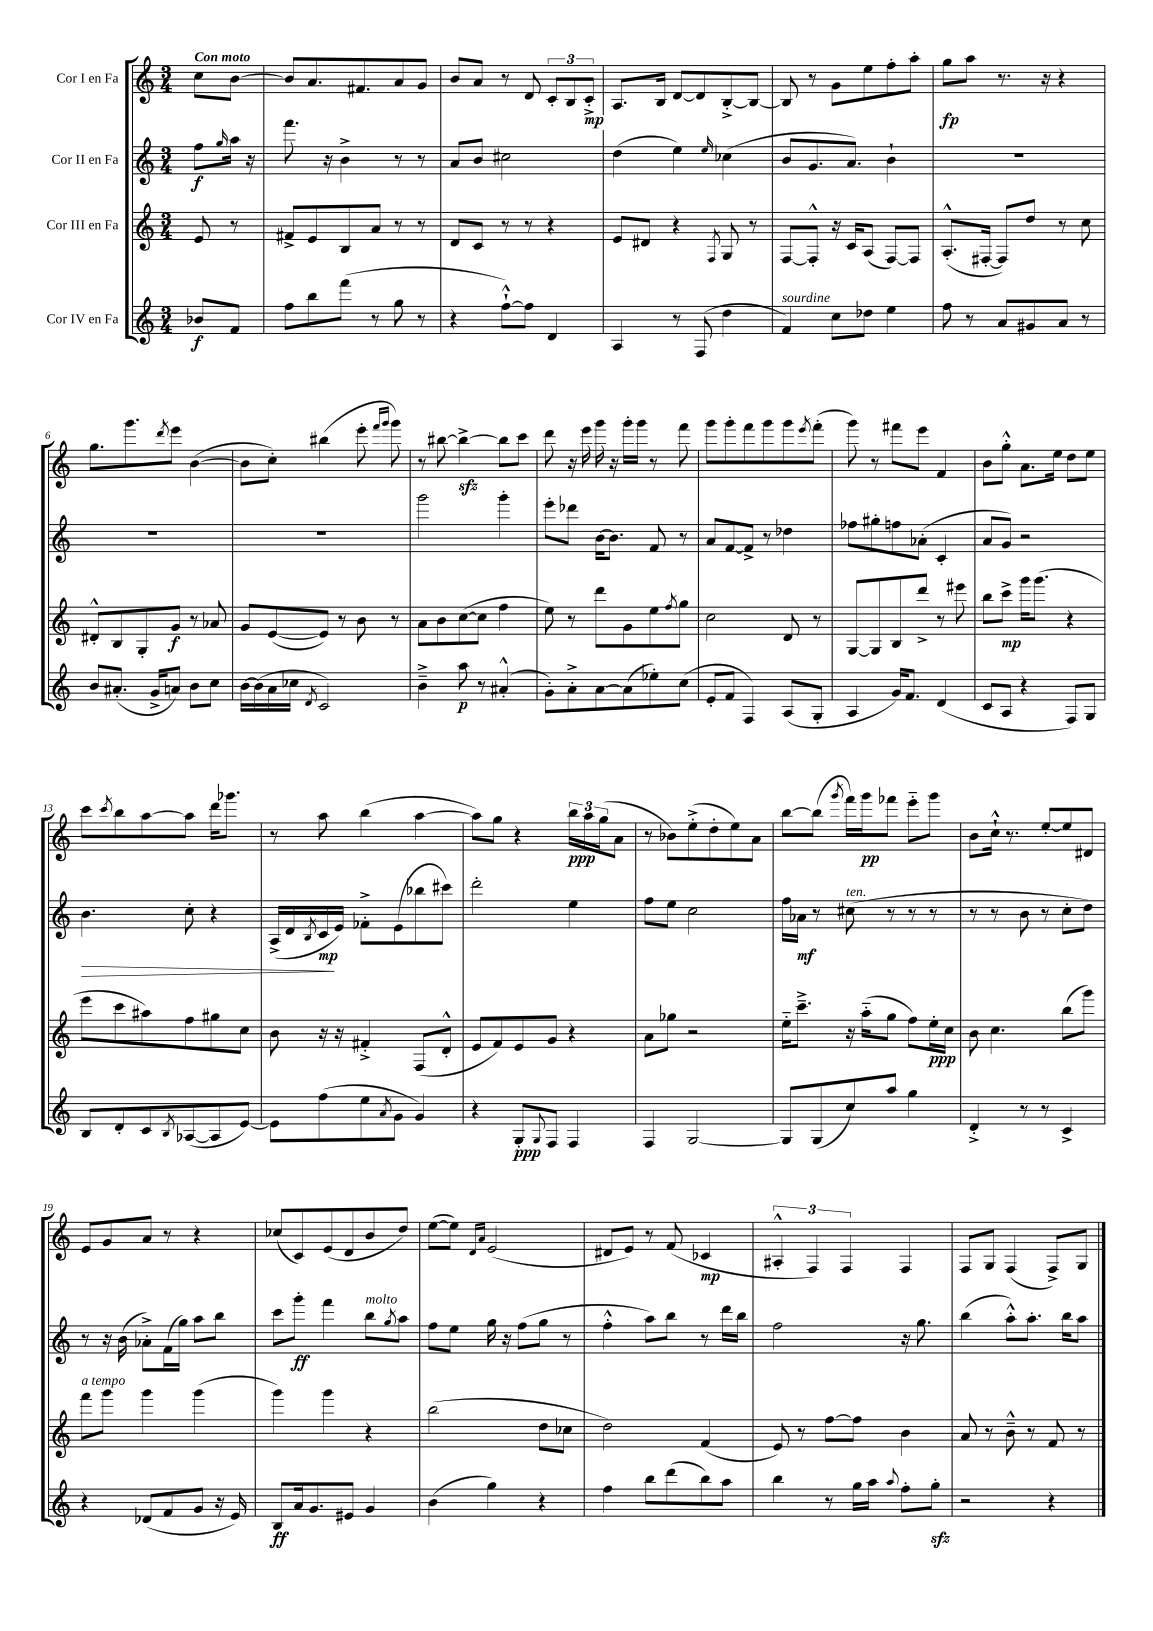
<<
\new StaffGroup <<
\new Staff = "s0" \with { instrumentName = "Cor I en Fa" } {
    \clef treble \key c \major \numericTimeSignature \time 3/4 \partial 4 \tempo "Con moto"
    c''8 b'8~ |
    b'8 a'8. fis'8. a'8 g'8 |
    b'8 a'8 r8 d'8 \tuplet 3/2 { c'8-. b8 c'8-.->\mp } |
    a8. b16 d'8~ d'8 b8~-.-> b8~ |
    b8 r8 g'8 e''8 f''8-. a''8-. |
    g''8\fp a''8 r8. r16 r4 |
    g''8. g'''8. \acciaccatura { d'''8 } e'''8 b'4~( |
    b'8 c''8-.) bis''4( e'''8-. \grace { f'''16 g'''16 } g'''8) |
    r8 bis''8~ bis''4~->\sfz bis''8 c'''8 |
    d'''8 r16 e'''16 g'''16 r16 g'''16-. g'''16 r8 f'''8 |
    g'''8 g'''8-. f'''8 g'''8 g'''8 \acciaccatura { e'''8 } f'''8-.( |
    g'''8) r8 fis'''8 e'''8 f'4 |
    b'8 g''8-.-^ a'8. e''16 d''8 e''8 |
    c'''8 \acciaccatura { c'''8 } b''8 a''8~ a''8 d'''16 ges'''8. |
    r8 a''8 b''4( a''4~ |
    a''8) g''8 r4 \tuplet 3/2 { b''16\ppp a''16 g''16( } a'8 |
    r8 bes'8) e''8-.->( d''8-. e''8) a'8 |
    b''8~ b''8( \acciaccatura { g'''8 } f'''16) g'''16\pp fes'''8 e'''8-_ g'''8 |
    b'8 c''16-!-^ r8. e''8~-. e''8 dis'8 |
    e'8 g'8 a'8 r8 r4 |
    ces''8( c'8) e'8( d'8 b'8 d''8) |
    e''8~( e''8) \grace { d'16 a'16 } e'2( |
    dis'8 e'8) r8 f'8( ces'4\mp |
    \tuplet 3/2 { ais4-.-^ f4) f4 } f4 |
    f8 g8 f4( f8->) g8 \bar "|." |
}
\new Staff = "s1" \with { instrumentName = "Cor II en Fa" } {
    \clef treble \key c \major \numericTimeSignature \time 3/4 \partial 4
    f''8\f \grace { g''16 } a''16 r16 |
    f'''8. r16 b'4-> r8 r8 |
    a'8 b'8 cis''2 |
    d''4( e''4) \grace { e''16 } ces''4( |
    b'8 g'8. a'8.) b'4-! |
    R2. |
    R2. |
    R2. |
    g'''2 g'''4-. |
    e'''8-. des'''8 b'16~ b'8. f'8 r8 |
    a'8 f'8~ f'8-> r8 des''4 |
    fes''8 gis''8-. f''8 aes'8-.( c'4-. |
    a'8 g'8) r2 |
    b'4.\> c''8-. r4 |
    a16->( d'16 \acciaccatura { b8 } c'16\mp\! e'16) fes'8-.-> e'8( bes''8 cis'''8) |
    d'''2-. e''4 |
    f''8 e''8 c''2 |
    f''16 aes'16\mf r8 cis''8^\markup { \italic "ten." }( r8 r8 r8 |
    r8 r8 b'8 r8 c''8-. d''8) |
    r8 r16 b'16( aes'8-.->) f'16( g''16) a''8 b''8 |
    c'''8 g'''8-.\ff f'''4 b''8^\markup { \italic "molto" } \acciaccatura { g''8 } a''8 |
    f''8 e''8 g''16 r16 f''8( g''8 r8 |
    f''4-.-^ a''8) b''8 r8 d'''16 b''16 |
    f''2 r16 g''8. |
    b''4( a''8-.-^) a''8.-. b''16 a''8 \bar "|." |
}
\new Staff = "s2" \with { instrumentName = "Cor III en Fa" } {
    \clef treble \key c \major \numericTimeSignature \time 3/4 \partial 4
    e'8 r8 |
    fis'8-> e'8 b8 a'8 r8 r8 |
    d'8 c'8 r8 r8 r4 |
    e'8 dis'8 r4 \acciaccatura { f8 } g8 r8 |
    f8~ f8-.-^ r16 c'16 a8( f8~) f8 |
    a8.-.-^( fis16~-. fis8) d''8 r8 c''8 |
    dis'8-.-^ b8 g8-. g'8\f r8 aes'8 |
    g'8 e'8~( e'8) r8 b'8 r8 |
    a'8 b'8 c''8~( c''8 f''4 |
    e''8) r8 d'''8 g'8 e''8 \acciaccatura { f''8 } g''8 |
    c''2 d'8 r8 |
    g8~ g8 b8 d'''8-> r8 eis'''8 |
    b''8 c'''8->\mp g'''16 g'''8.( r4 |
    e'''8 c'''8 ais''8) f''8 gis''8 c''8 |
    b'8 r16 r16 fis'4-.-> f8( d'8-.-^ |
    e'8 f'8) e'8 g'8 r4 |
    a'8 ges''8 r2 |
    e''16-_ c'''8.---> r16 a''16-_( g''8 f''8) e''16-.\ppp c''16 |
    b'8 c''4. b''8( g'''8) |
    f'''8^\markup { \italic "a tempo" } g'''8 g'''4 g'''4( |
    g'''4) g'''4 r4 |
    b''2( d''8 ces''8 |
    d''2) f'4( |
    e'8) r8 f''8~ f''8 b'4 |
    a'8 r8 b'8---^ r8 f'8 r8 \bar "|." |
}
\new Staff = "s3" \with { instrumentName = "Cor IV en Fa" } {
    \clef treble \key c \major \numericTimeSignature \time 3/4 \partial 4
    bes'8\f f'8 |
    f''8 b''8 f'''8( r8 g''8 r8 |
    r4 f''8~-!-^) f''8 d'4 |
    a4 r8 f8( d''4 |
    f'4^\markup { \italic "sourdine" }) c''8 des''8 e''4 |
    f''8 r8 a'8 gis'8 a'8 r8 |
    b'8 ais'8.-.( g'16-> a'8) b'8 c''8 |
    b'16~ b'16( a'16 ces''16 \acciaccatura { d'8 } c'2) |
    b'4---> a''8\p r8 ais'4-.-^( |
    g'8-.) a'8-.-> a'8~ a'8( ees''8-.) c''8( |
    e'8-. f'8 f4) a8( g8-. |
    a4 g'16) f'8. d'4( |
    c'8 a8 r4 f8) g8 |
    b8 d'8-. c'8 \acciaccatura { b8 } aes8~( aes8 e'8~) |
    e'8 f''8( e''8 \acciaccatura { a'8 } g'8 g'4) |
    r4 g8-.\ppp \appoggiatura { g8 } f8 f4 |
    f4 g2~ |
    g8 g8( c''8) a''8 g''4 |
    d'4-.-> r8 r8 c'4-> |
    r4 des'8( f'8 g'8 r16 e'16) |
    b8\ff a'16 g'8. eis'8 g'4 |
    b'4( g''4) r4 |
    f''4 b''8 d'''8( b''8) a''8 |
    b''4 r8 g''16 a''16 \appoggiatura { a''8 } f''8-. g''8-.\sfz |
    r2 r4 \bar "|." |
}
>>
>>
